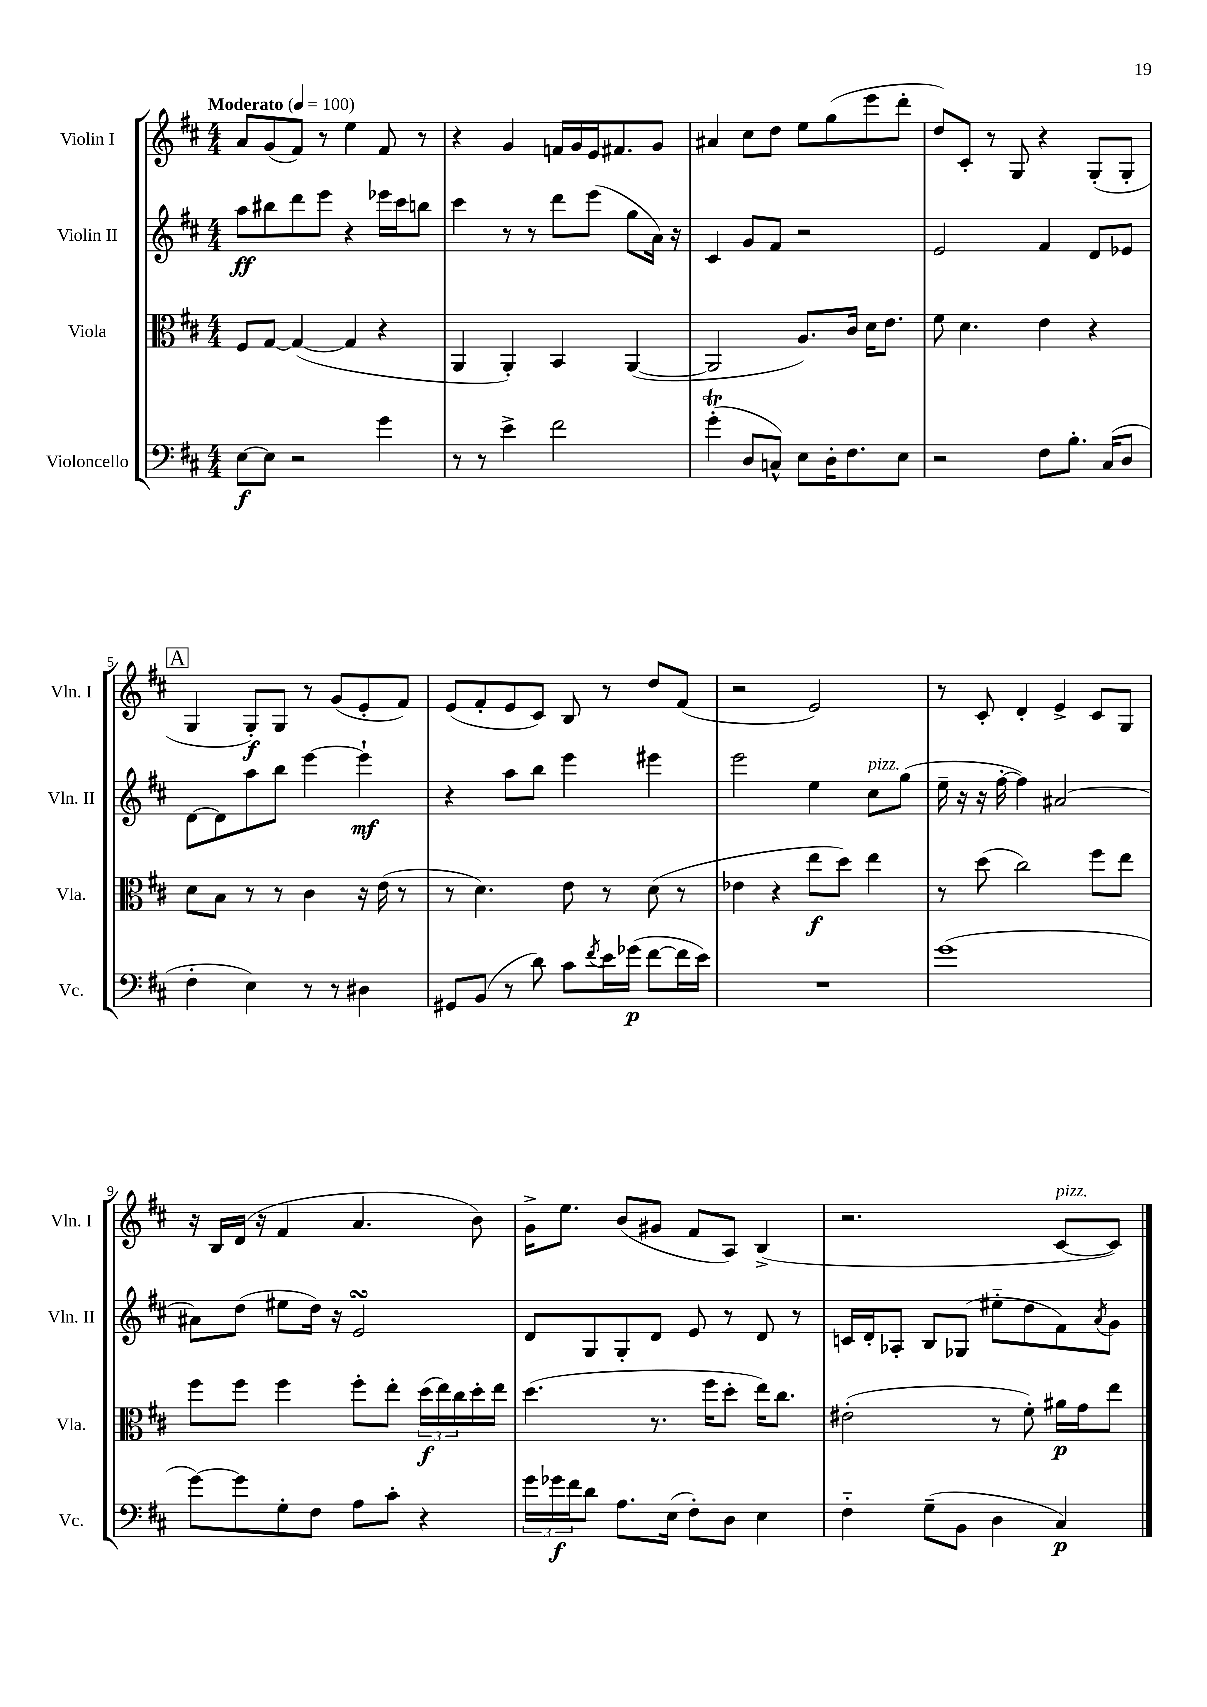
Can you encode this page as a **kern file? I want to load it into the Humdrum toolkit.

**kern	**dynam	**kern	**dynam	**kern	**dynam	**kern	**dynam
*part4	*part4	*part3	*part3	*part2	*part2	*part1	*part1
*staff4	*staff4	*staff3	*staff3	*staff2	*staff2	*staff1	*staff1
*I"Violoncello	*	*I"Viola	*	*I"Violin II	*	*I"Violin I	*
*I'Vc.	*	*I'Vla.	*	*I'Vln. II	*	*I'Vln. I	*
*clefF4	*	*clefC3	*	*clefG2	*	*clefG2	*
*k[f#c#]	*	*k[f#c#]	*	*k[f#c#]	*	*k[f#c#]	*
*M4/4	*	*M4/4	*	*M4/4	*	*M4/4	*
*MM100	*	*MM100	*	*MM100	*	*MM100	*
=1	=1	=1	=1	=1	=1	=1	=1
!	!	!	!	!	!	!LO:TX:a:B:t=Moderato	!
[8E\L	f	8F#/L	.	8aa\L	ff	8a/L	.
8E\J]	.	[8G/J	.	8bb#X\	.	(8g/	.
2r	.	(4G/_	.	8ddd\	.	8f#/J)	.
.	.	.	.	8eee\J	.	8r	.
.	.	4G/]	.	4r	.	4ee\	.
4g\	.	4r	.	16eee-X\LL	.	8f#/	.
.	.	.	.	16ccc#\J	.	.	.
.	.	.	.	8bbn\J	.	8r	.
=2	=2	=2	=2	=2	=2	=2	=2
8r	.	4AA/	.	4ccc#\	.	4r	.
8r	.	.	.	.	.	.	.
4e^\	.	4AA'/)	.	8r	.	4g/	.
.	.	.	.	8r	.	.	.
2f#\	.	4BB/	.	8ddd\L	.	16fn/LL	.
.	.	.	.	.	.	16g/	.
.	.	.	.	(8eee\J	.	16e/J	.
.	.	.	.	.	.	8.f#X/	.
.	.	([4AA/	.	8gg\L	.	.	.
.	.	.	.	16a\Jk)	.	8g/J	.
.	.	.	.	16r	.	.	.
=3	=3	=3	=3	=3	=3	=3	=3
(4gT'\	.	2AA/]	.	4c#/	.	4a#X/	.
8D/L	.	.	.	8g/L	.	8cc#\L	.
8Cn^^/J)	.	.	.	8f#/J	.	8dd\J	.
8E\L	.	8.A/L)	.	2r	.	8ee\L	.
16D'\K	.	.	.	.	.	(8gg\	.
8.F#\	.	16c#/Jk	.	.	.	.	.
.	.	16d\KL	.	.	.	8eee\	.
.	.	8.e\J	.	.	.	.	.
8E\J	.	.	.	.	.	8ddd'\J	.
=4	=4	=4	=4	=4	=4	=4	=4
2r	.	8f#\	.	2e/	.	8dd/L)	.
.	.	4.d\	.	.	.	8c#'/J	.
.	.	.	.	.	.	8r	.
.	.	.	.	.	.	8G/	.
8F#\L	.	4e\	.	4f#/	.	4r	.
8.B'\J	.	.	.	.	.	.	.
.	.	4r	.	8d/L	.	(8G'/L	.
(16C#/KL	.	.	.	.	.	.	.
8D/J	.	.	.	8e-X/J	.	8G'/J	.
!!LO:LB:g=z
!!LO:REH:place=s1:t=A
=5	=5	=5	=5	=5	=5	=5	=5
4F#'\	.	8d\L	.	[8d\L	.	4G/	.
.	.	8B\J	.	8d\]	.	.	.
4E\)	.	8r	.	8aa\	.	8G'/L)	f
.	.	8r	.	8bb\J	.	8G/J	.
8r	.	4c#\	.	[4eee\	.	8r	.
8r	.	.	.	.	.	(8g/L	.
4D#X\	.	16r	.	4eee`\]	mf	8e'/	.
.	.	(16e\	.	.	.	.	.
.	.	8r	.	.	.	8f#/J)	.
=6	=6	=6	=6	=6	=6	=6	=6
8GG#X/L	.	8r	.	4r	.	(8e/L	.
(8BB/J	.	4.d\)	.	.	.	8f#'/	.
8r	.	.	.	8aa\L	.	8e/	.
8d\)	.	.	.	8bb\J	.	8c#/J)	.
8c#\L	.	8e\	.	4eee\	.	8B/	.
8qf#/	.	.	.	.	.	.	.
16e\L	.	8r	.	.	.	8r	.
(16g-X\JJ	p	.	.	.	.	.	.
[8f#\L	.	(8d\	.	4eee#X\	.	8dd/L	.
16f#\L]	.	8r	.	.	.	(8f#/J	.
16e\JJ)	.	.	.	.	.	.	.
=7	=7	=7	=7	=7	=7	=7	=7
1r	.	4e-X\	.	2eee\	.	2r	.
.	.	4r	.	.	.	.	.
.	.	8ee\L	f	4ee\	.	2e/)	.
.	.	8dd\J)	.	.	.	.	.
!	!	!	!	!LO:TX:a:i:t=pizz.	!	!	!
.	.	4ee\	.	8cc#\L	.	.	.
.	.	.	.	(8gg\J	.	.	.
=8	=8	=8	=8	=8	=8	=8	=8
(1g	.	8r	.	16ee~\	.	8r	.
.	.	.	.	16r	.	.	.
.	.	(8dd\	.	16r	.	8c#'/	.
.	.	.	.	[16ff#'\	.	.	.
.	.	2cc#\)	.	4ff#\])	.	4d'/	.
.	.	.	.	[2a#X/	.	4e^/	.
.	.	8ff#\L	.	.	.	8c#/L	.
.	.	8ee\J	.	.	.	8G/J	.
!!LO:LB:g=z
=9	=9	=9	=9	=9	=9	=9	=9
[8g\L)	.	8ff#\L	.	8a#X\L]	.	16r	.
.	.	.	.	.	.	16B/LL	.
8g\]	.	8ff#\J	.	(8dd\J	.	(16d/JJ	.
.	.	.	.	.	.	16r	.
8G'\	.	4ff#\	.	8ee#X\L	.	4f#/	.
8F#\J	.	.	.	16dd\Jk)	.	.	.
.	.	.	.	16r	.	.	.
8A\L	.	8ff#'\L	.	2esSSS/	.	4.a/	.
8c#'\J	.	8ee'\J	.	.	.	.	.
4r	.	(24dd\LL	f	.	.	.	.
.	.	24ee\)	.	.	.	.	.
.	.	24cc#\	.	.	.	.	.
.	.	16dd'\	.	.	.	8b\)	.
.	.	16ee\JJ	.	.	.	.	.
=10	=10	=10	=10	=10	=10	=10	=10
24g\LL	.	(4.dd\	.	8d/L	.	16g^\KL	.
24g-X\	f	.	.	.	.	.	.
.	.	.	.	.	.	8.ee\J	.
24f#\J	.	.	.	.	.	.	.
8d\J	.	.	.	8G/	.	.	.
8.A\L	.	.	.	8G'/	.	(8b/L	.
.	.	8.r	.	8d/J	.	8g#X/J	.
(16E\Jk	.	.	.	.	.	.	.
8F#'\L)	.	.	.	8e/	.	8f#/L	.
.	.	16ff#\KL	.	.	.	.	.
8D\J	.	8dd'\J	.	8r	.	8A/J)	.
4E\	.	16ee\KL)	.	8d/	.	(4B^/	.
.	.	8.cc#\J	.	.	.	.	.
.	.	.	.	8r	.	.	.
=11	=11	=11	=11	=11	=11	=11	=11
4F#\	.	(2e#X'\	.	16cn/LL	.	2.r	.
.	.	.	.	16d'/J	.	.	.
.	.	.	.	8A-X'/J	.	.	.
(8G~\L	.	.	.	8B/L	.	.	.
8BB\J	.	.	.	(8G-X/J	.	.	.
4D\	.	8r	.	8ee#X\L	.	.	.
.	.	8f#'\)	.	8dd\	.	.	.
!	!	!	!	!	!	!LO:TX:a:i:t=pizz.	!
4C#/)	p	16a#X\LL	p	8f#\)	.	[8c#/L	.
.	.	16g\J	.	.	.	.	.
.	.	.	.	8qa/	.	.	.
.	.	8ee\J	.	8g\J	.	8c#/J])	.
==	==	==	==	==	==	==	==
*-	*-	*-	*-	*-	*-	*-	*-
